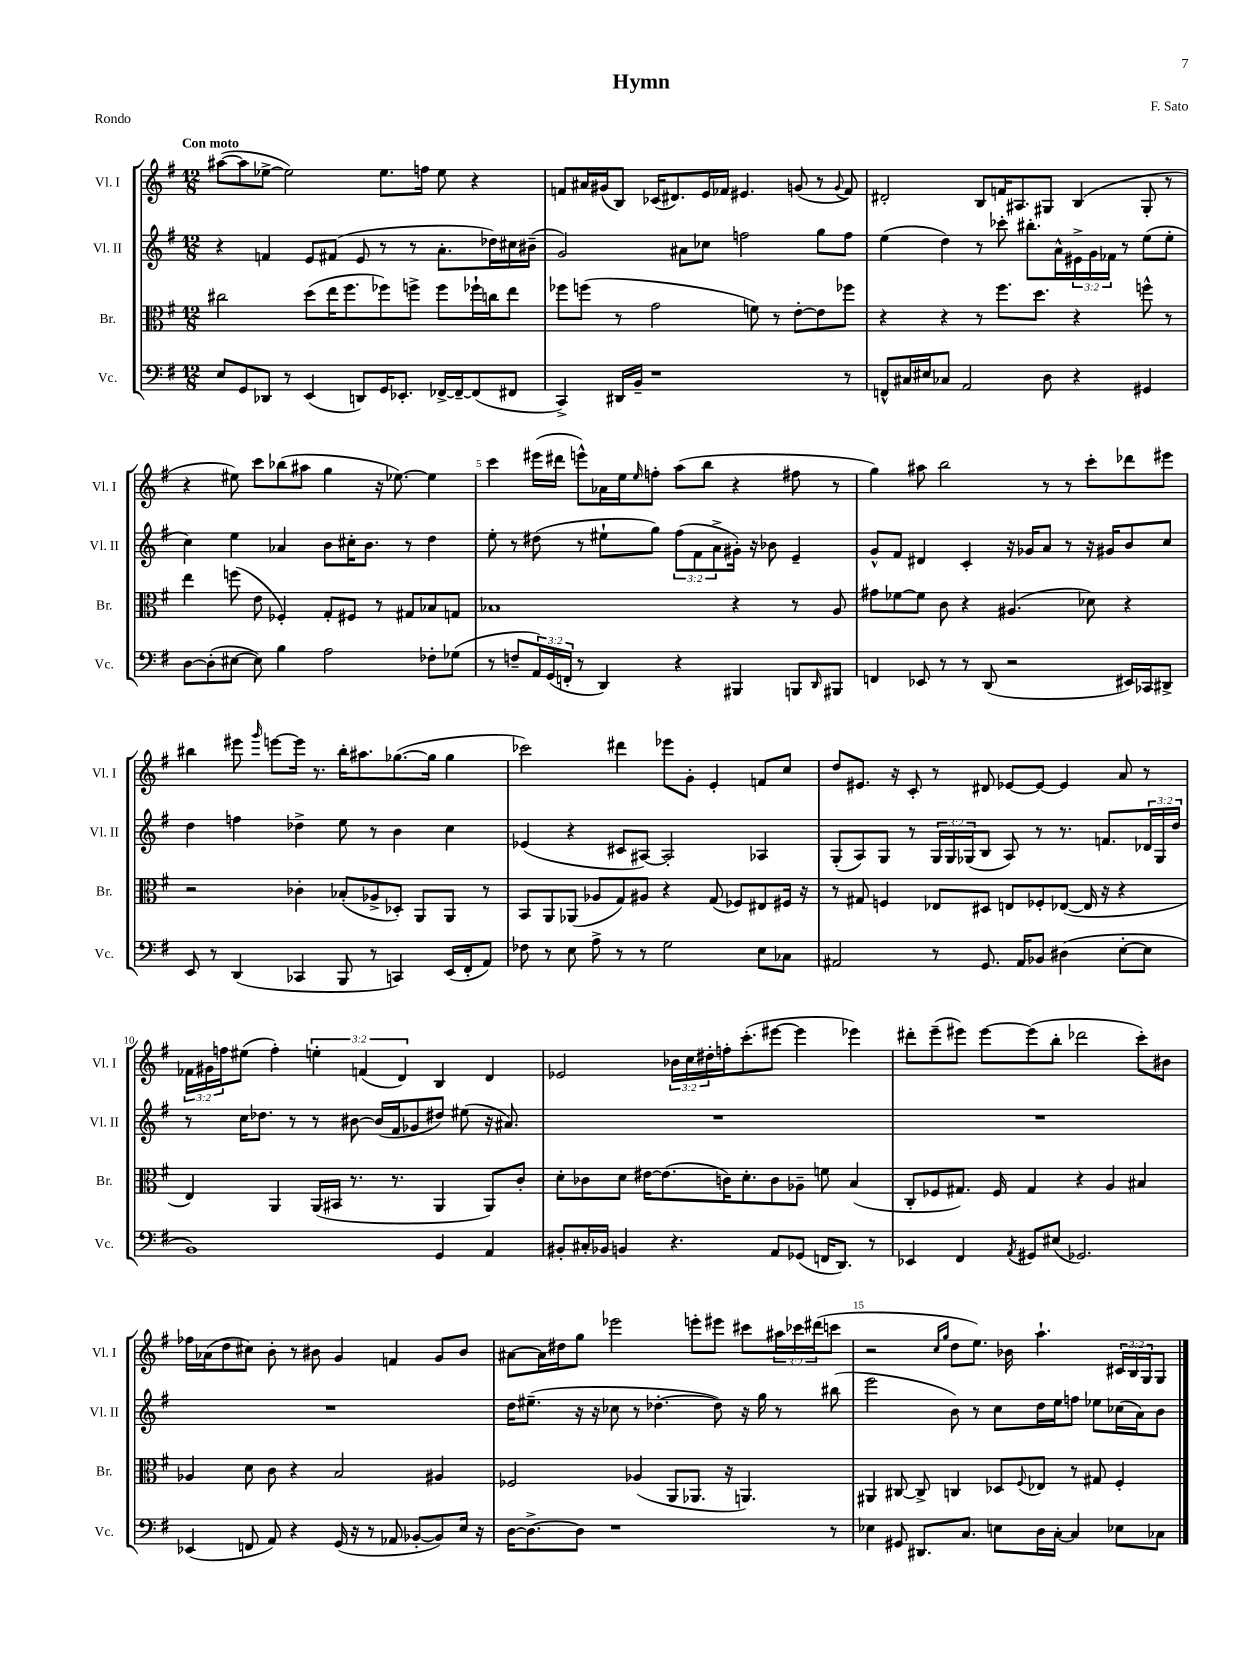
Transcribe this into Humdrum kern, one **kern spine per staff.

**kern	**kern	**kern	**kern
*staff4	*staff3	*staff2	*staff1
*clefF4	*clefC3	*clefG2	*clefG2
*k[f#]	*k[f#]	*k[f#]	*k[f#]
*M12/8	*M12/8	*M12/8	*M12/8
8E	2cc#	4r	([8aa#
8GG	.	.	8aa#]
8DD-	.	4f	[8ee-^
8r	.	.	2ee-])
(4EE	(8dd	8e	.
.	16ee	(8f#	.
.	8.ff#	.	.
8DD)	.	8e	.
16GG	8ff-)	8r	8.ee-
8.EE-'	.	.	.
.	8ff^	8r	.
.	.	.	16ff
[16FF-^	8ff	8.a'	8ee-
16FF-~_	.	.	.
(8FF-]	16ff-`	.	4r
.	16cc	16dd-)	.
8FF#	8ee	16cc#	.
.	.	(16b#~	.
=	=	=	=
4CC^)	8ff-	2g)	8f
.	(8ff	.	16a#
.	.	.	(16g#
16DD#	8r	.	8B)
16BB~	.	.	.
1r	2g	.	(16c-
.	.	.	8.d#)
.	.	8a#	.
.	.	8cc-	16e
.	.	.	16f-
.	.	2ff	4.e#
.	8f)	.	.
.	8r	.	.
.	[8e'	.	(8g
.	8e]	8gg	8r
.	.	.	8qqg
8r	8ff-	8ff	8f-)
=	=	=	=
8FF^^	4r	(4ee	2d#'
16C#	.	.	.
16E#	.	.	.
8C-	4r	4dd)	.
2AA	.	.	.
.	8r	8r	8B
.	8.ff#	8ccc-'	16f
.	.	.	8.A#
.	.	8.bb#'	.
.	8.dd	.	.
8D	.	.	8G#
.	.	16a^^	.
4r	4r	24e#^	(4B
.	.	24g	.
.	.	24f-	.
.	.	8r	.
4GG#	8ff^^	(8ee	8G#'
.	8r	8ee'	8r
=	=	=	=
[8D	4ee	4cc)	4r
(8D']	.	.	.
[8E#	(8ff	4ee	8ee#)
8E#])	8e	.	8ccc
4B	4F-')	4a-	(8bb-
.	.	.	8aa#
2A	8G'	8b	4gg
.	8F#	16cc#'	.
.	.	8.b	.
.	8r	.	16r
.	.	.	[8.ee-)
.	8G#	8r	.
8F-'	8B-	4dd	4ee-]
(8G-	8G	.	.
=	=	=	=
8r	1B-	8ee'	4ccc
8F~	.	8r	.
24AA)	.	(8dd#	(16eee#
(24GG	.	.	.
.	.	.	16ddd#
24FF'	.	.	.
8r	.	8r	8eee^^)
4DD)	.	8ee#`	16a-
.	.	.	16ee
.	.	.	16qqee
.	.	8gg)	8ff'
4r	.	(12ff#	(8aa
.	.	12f#	.
.	.	.	8bb
.	.	12a^	.
4BBB#	4r	16g#')	4r
.	.	16r	.
.	.	8b-	.
8BBB	8r	4e~	8ff#
16qqDD	.	.	.
8BBB#	8A	.	8r
=	=	=	=
4FF	8g#	8g^^	4gg)
.	[8f-	8f#	.
8EE-	8f-]	4d#	8aa#
8r	8c	.	2bb
8r	4r	4c'	.
(8DD	.	.	.
2r	(4.A#	16r	.
.	.	16g-	.
.	.	8a	8r
.	.	8r	8r
.	8d-)	16r	8ccc'
.	.	16g#	.
16EE#)	4r	8b	8ddd-
16CC-	.	.	.
8DD#^	.	8cc	8eee#
=	=	=	=
8EE	2r	4dd	4bb#
8r	.	.	.
(4DD	.	4ff	8eee#
.	.	.	16qqggg
.	.	.	[8eee
4CC-	4c-'	4dd-^	16eee]
.	.	.	8.r
8BBB	(8B-'	8ee	16bb#'
.	.	.	8.aa#
8r	8A-^	8r	.
4CC)	8D-')	4b	([8.gg-
.	8AA	.	.
.	.	.	16gg-]
(16EE	8AA	4cc	4gg-
16FF#'	.	.	.
8AA)	8r	.	.
=	=	=	=
8F-	8BB	(4e-	2ccc-)
8r	8AA	.	.
8E	(8AA-	4r	.
8A^	8A-	.	.
8r	8G)	8c#	4ddd#
8r	8A#	[8A#)	.
2G	4r	2A#']	8eee-
.	.	.	8g'
.	(8G	.	4e'
.	8F-)	.	.
8E	8E#	4A-	8f
8C-	16F#	.	8cc
.	16r	.	.
=	=	=	=
2AA#	8r	(8G'	8dd
.	8G#	8A)	8.e#
.	4F	8G	.
.	.	.	16r
.	.	8r	8c'
8r	8E-	24G	8r
.	.	24G	.
.	.	(24G-	.
8.GG	8D#	8B	8d#
.	8E	8A)	[8e-
16AA#	.	.	.
8BB-	8F-'	8r	8e-_
(4D#	([8E-	8.r	4e-]
.	16E-]	.	.
.	16r	8.f	.
[8E'	4r	.	8a
8E]	.	24d-	8r
.	.	24G-	.
.	.	24dd	.
=	=	=	=
1BB)	4E)	8r	24f-
.	.	.	24g#
.	.	.	24ff
.	.	16cc	(8ee#
.	.	8.dd-	.
.	4AA	.	4ff')
.	.	8r	.
.	(16AA	8r	6ee'
.	16BB#	.	.
.	8.r	[8b#	.
.	.	.	(6f
.	.	(16b#]	.
.	8.r	16f#	.
.	.	.	6d)
.	.	8g-	.
4GG	4AA	8dd#)	4B
.	.	(8ee#	.
4AA	8AA)	16r	4d
.	.	8.a#)	.
.	8c'	.	.
=	=	=	=
8BB#'	8d'	1.r	2e-
16C#'	8c-	.	.
16BB-	.	.	.
4BB	8d	.	.
.	[16e#	.	.
.	(8.e#]	.	.
4.r	.	.	24b-
.	.	.	24cc
.	.	.	24dd#'
.	16c)	.	16ff'
.	8.d'	.	(8.ccc'
8AA	8c	.	[8eee#
(8GG-	8A-~	.	4eee#]
16FF	8f	.	.
8.DD)	.	.	.
.	(4B	.	4eee-)
8r	.	.	.
=	=	=	=
4EE-	8C'	1.r	8ddd#'
.	8F-	.	(8eee~
4FF#	8.G#)	.	8eee#)
.	.	.	[8eee#
.	16F-	.	.
8qAA	.	.	.
8GG#	4G#	.	(8eee#]
(8E#	.	.	8bb'
2.GG-)	4r	.	2ddd-
.	4A	.	.
.	4B#	.	8ccc')
.	.	.	8b#
=	=	=	=
(4EE-	4A-	1.r	16ff-
.	.	.	(16a-
.	.	.	8dd
8FF	8d	.	8cc#)
8AA)	8c	.	8b'
4r	4r	.	8r
.	.	.	8b#
(16GG	2B	.	4g
16r	.	.	.
8r	.	.	.
8AA-	.	.	4f
[8BB-'	.	.	.
8BB-])	4A#	.	8g
16E	.	.	8b#
16r	.	.	.
=	=	=	=
[16D	2F-	16dd	[8a#
8.D^_	.	(8.ee#~	.
.	.	.	16a#]
.	.	.	16dd#
8D]	.	16r	8gg
.	.	16r	.
1r	.	8cc-	2eee-
.	(4A-	8r	.
.	.	[4.dd-'	.
.	8AA	.	.
.	8.AA-	.	8eee'
.	.	8dd-])	8eee#
.	16r	.	.
.	4.AA)	16r	8ccc#
.	.	16gg	.
.	.	8r	24aa#
.	.	.	24ccc-
.	.	.	(24ddd#
8r	.	(8bb#	8ccc
=	=	=	=
4E-	4AA#	2eee	2r
8GG#	[8C#	.	.
8.DD#	8C#^]	.	.
.	.	.	16qqcc
.	.	.	16qqgg
.	4C	8b)	8dd
8.C	.	.	.
.	.	8r	8.ee)
8E	8D-	8cc	.
.	.	.	16b-
.	8qqF#	.	.
16D	8E-	16dd	4.aa`
[16C'	.	16ee	.
4C]	8r	8ff	.
.	8G#	8ee-	.
8E-	4F#'	(16cc-	24c#
.	.	.	24B
.	.	16a)	.
.	.	.	24G
8C-	.	8b	8G
==	==	==	==
*-	*-	*-	*-
